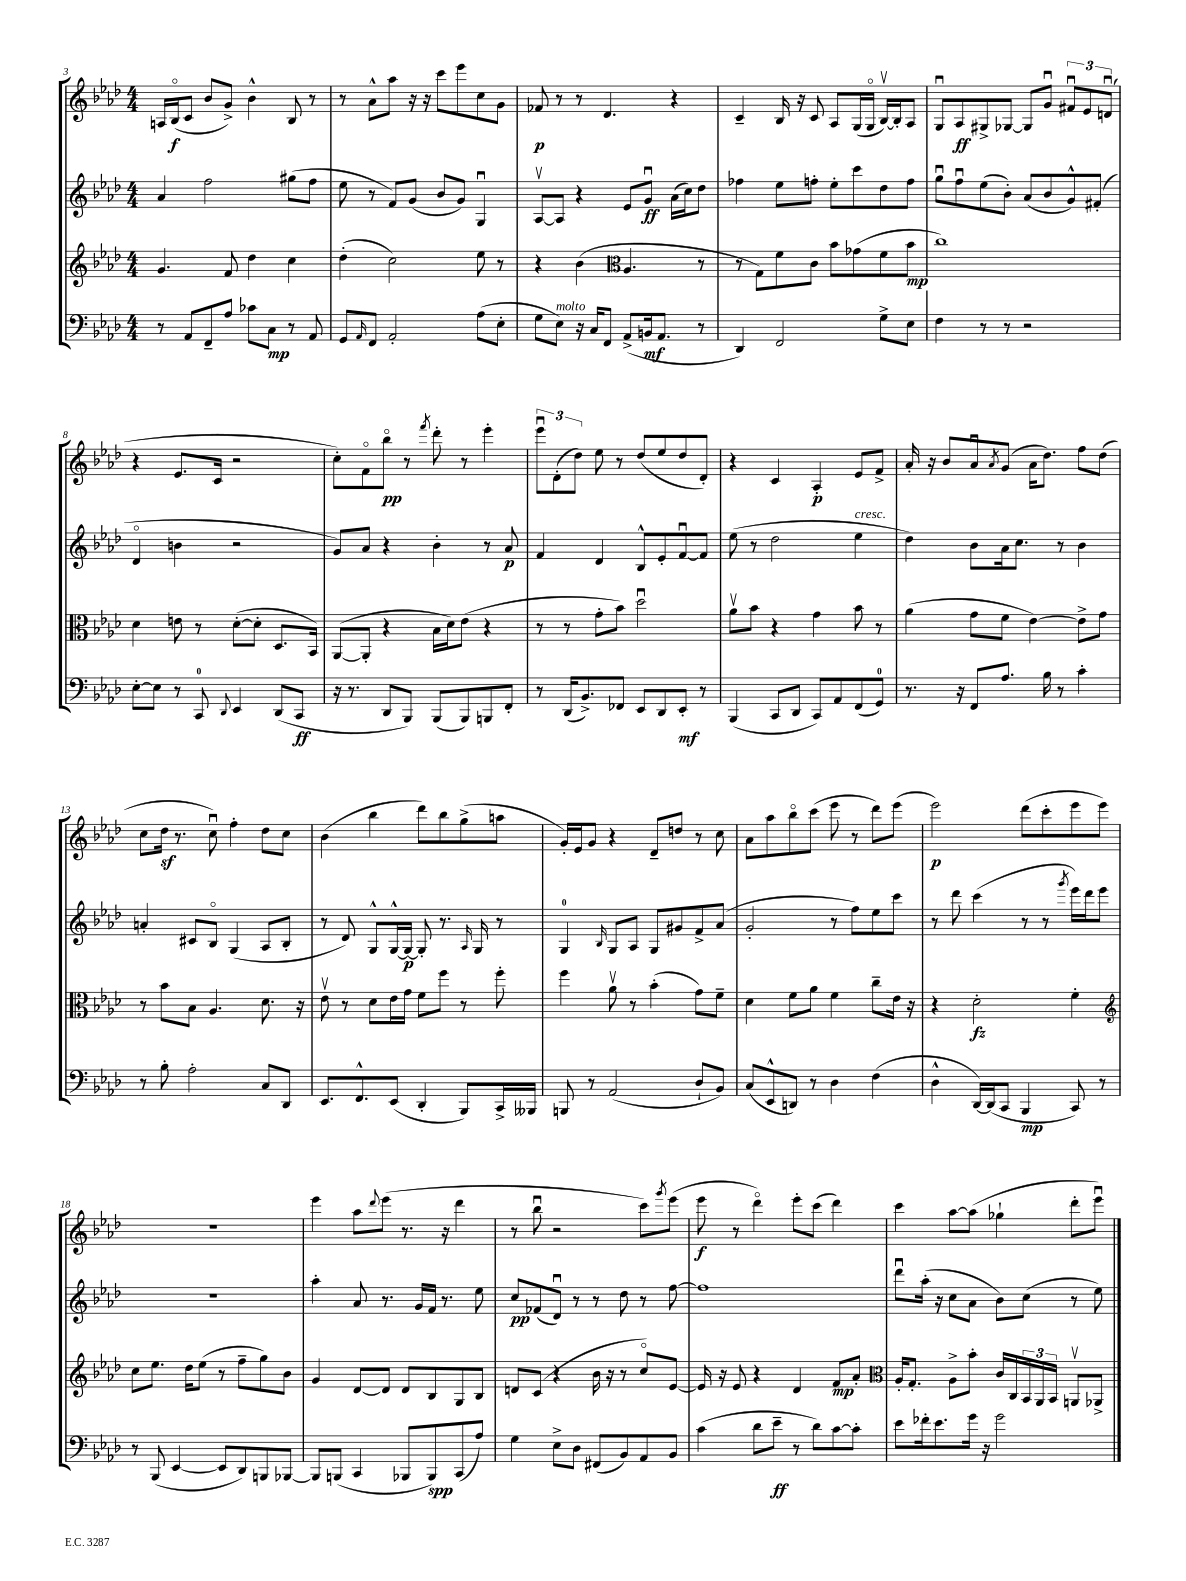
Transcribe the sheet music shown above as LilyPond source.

<<
\new StaffGroup <<
\new Staff = "s0" {
    \clef treble \key aes \major \numericTimeSignature \time 4/4
    a16 bes16\flageolet\f( c'8 bes'8 g'8->) bes'4-^ bes8 r8 |
    r8 aes'8-^ aes''8 r16 r16 c'''8 ees'''8 c''8 g'8 |
    fes'8\p r8 r8 des'4. r4 |
    c'4-- bes16 r16 c'8 aes8 g16( g16\flageolet bes16~\upbow) bes16-. aes8 |
    g8\downbow aes8\ff gis8-> ges8~ ges8 g'8\downbow \tuplet 3/2 { fis'8\downbow ees'8 d'8\downbow( } |
    r4 ees'8. c'16 r2 |
    c''8-.) f'8\flageolet bes''8\flageolet\pp r8 \acciaccatura { f'''8 } des'''8-. r8 ees'''4-. |
    \tuplet 3/2 { ees'''8\downbow des'8-.( des''8) } ees''8 r8 des''8( ees''8 des''8 des'8-.) |
    r4 c'4 aes4-.\p ees'8 f'8-> |
    aes'16-. r16 bes'8 aes'8\downbow \acciaccatura { aes'8 } g'8( aes'16 des''8.) f''8 des''8( |
    c''8 des''16\sf r8. c''8\downbow) f''4-. des''8 c''8 |
    bes'4( bes''4 des'''8) bes''8 g''8->( a''8 |
    g'16-.) ees'16 g'8 r4 des'8-- d''8 r8 c''8 |
    aes'8 aes''8 bes''8\flageolet c'''8( ees'''8 r8 des'''8) ees'''8( |
    ees'''2\p) des'''8( c'''8-. ees'''8 ees'''8) |
    R1 |
    ees'''4 aes''8 \appoggiatura { des'''8 } ees'''8( r8. r16 des'''4 |
    r8 bes''8\downbow r2 c'''8) \acciaccatura { g'''8 } ees'''8( |
    ees'''8\f r8 des'''4\flageolet) ees'''8-. c'''8( des'''4) |
    c'''4 aes''8~ aes''8( ges''4-! des'''8-. ees'''8\downbow) \bar "|." |
}
\new Staff = "s1" {
    \clef treble \key aes \major \numericTimeSignature \time 4/4
    aes'4 f''2 gis''8( f''8 |
    ees''8 r8 f'8) g'8( bes'8 g'8) g4\downbow |
    aes8~\upbow aes8 r4 ees'8 g'8\downbow\ff aes'16( c''16) des''8 |
    fes''4 ees''8 f''8-. ees''8-. c'''8 des''8 f''8 |
    g''8\downbow f''8\downbow ees''8( bes'8-.) aes'8( bes'8 g'8-^) fis'8-.( |
    des'4\flageolet b'4 r2 |
    g'8) aes'8 r4 bes'4-. r8 aes'8\p |
    f'4 des'4 bes8-^ ees'8-. f'8~\downbow f'8 |
    ees''8( r8 des''2 ees''4^\markup { \italic "cresc." } |
    des''4) bes'8 aes'16 c''8. r8 bes'4 |
    a'4-. cis'8 bes8\flageolet g4( aes8 bes8-. |
    r8 des'8) g8-^ g16~-^ g16~\p g8-. r8. \grace { aes16 } g16 r8 |
    g4-0 \grace { bes16 } g8 aes8 g8 gis'8 f'8-> aes'8( |
    g'2-. r8 f''8) ees''8 c'''8 |
    r8 des'''8 c'''4( r8 r8 \acciaccatura { g'''8 } ees'''16) des'''16 ees'''8 |
    R1 |
    aes''4-. aes'8 r8. g'16 f'16 r8. ees''8 |
    c''8\pp fes'8( des'8\downbow) r8 r8 des''8 r8 f''8~ |
    f''1 |
    des'''8\downbow aes''16-.( r16 c''8 aes'8 bes'8) c''8( r8 ees''8) \bar "|." |
}
\new Staff = "s2" {
    \clef treble \key aes \major \numericTimeSignature \time 4/4
    g'4. f'8 des''4 c''4 |
    des''4-.( c''2) ees''8 r8 |
    r4 bes'4( \clef alto aes4. r8 |
    r8 g8) f'8 c'8 bes'8 ges'8( f'8 bes'8\mp |
    c''1) |
    des'4 e'8 r8 des'8~-.( des'8-. des8. bes,16) |
    aes,8~( aes,8-. r4 bes16 des'16) ees'8( r4 |
    r8 r8 g'8-. bes'8) des''2\downbow |
    aes'8\upbow bes'8 r4 g'4 bes'8 r8 |
    aes'4( g'8 f'8 ees'4~) ees'8-> g'8 |
    r8 bes'8 bes8 aes4. des'8. r16 |
    ees'8\upbow r8 des'8 ees'16 g'16 f'8 f''8 r8 f''8-. |
    f''4 aes'8\upbow r8 bes'4-.( g'8) f'8-- |
    des'4 f'8 aes'8 f'4 c''8-- ees'16 r16 |
    r4 des'2-.\fz f'4-. |
    \clef treble c''8 ees''8. des''16 ees''8( r8 f''8-- g''8) bes'8 |
    g'4 des'8~ des'8 des'8 bes8 g8 bes8 |
    d'8 c'8( r4 bes'16 r16 r8 c''8\flageolet) ees'8~ |
    ees'16 r16 ees'8 r4 des'4 f'8\mp aes'8-. |
    \clef alto aes16-. g8.-. aes8-> bes'8-. c'16 c16 \tuplet 3/2 { bes,16 aes,16 bes,16 } a,8\upbow aes,8-> \bar "|." |
}
\new Staff = "s3" {
    \clef bass \key aes \major \numericTimeSignature \time 4/4
    r8 aes,8 f,8-- aes8 ces'8 c8\mp r8 aes,8 |
    g,8 \grace { aes,16 } f,8 aes,2-. aes8( ees8-. |
    g8 ees8^\markup { \italic "molto" }) r16 c16 f,8 aes,8->( b,16\mf aes,8. r8 |
    des,4) f,2 g8-> ees8 |
    f4 r8 r8 r2 |
    ees8~-. ees8 r8 c,8-0 \appoggiatura { des,8 } ees,4 des,8( c,8\ff |
    r16 r8. des,8 bes,,8) bes,,8( bes,,8) b,,8 f,8-. |
    r8 des,16( bes,8.->) fes,8 ees,8 des,8 ees,8-.\mf r8 |
    bes,,4( c,8 des,8 c,8) aes,8 f,8( g,8-0) |
    r8. r16 f,8 aes8. bes16 r8 c'4-. |
    r8 bes8-. aes2-. c8 des,8 |
    ees,8. f,8.-^ ees,8( des,4-. bes,,8) c,16-> beses,,16 |
    b,,8 r8 aes,2( des8-! bes,8) |
    c8( ees,8-^ d,8) r8 des4 f4( |
    des4-^ des,16~) des,16( c,8 bes,,4\mp c,8) r8 |
    r8 bes,,8( ees,4~ ees,8 des,8) b,,8 bes,,8~ |
    bes,,8 b,,8( c,4 bes,,8 bes,,8\spp) c,8( aes8) |
    g4 ees8-> des8 fis,8( bes,8) aes,8 bes,8 |
    c'4( des'8 ees'8--\ff r8 des'8) c'8~ c'8-. |
    ees'8 fes'16-. ees'8. g'16 r16 g'2 \bar "|." |
}
>>
>>
\layout { \context { \Score currentBarNumber = #3 } }
